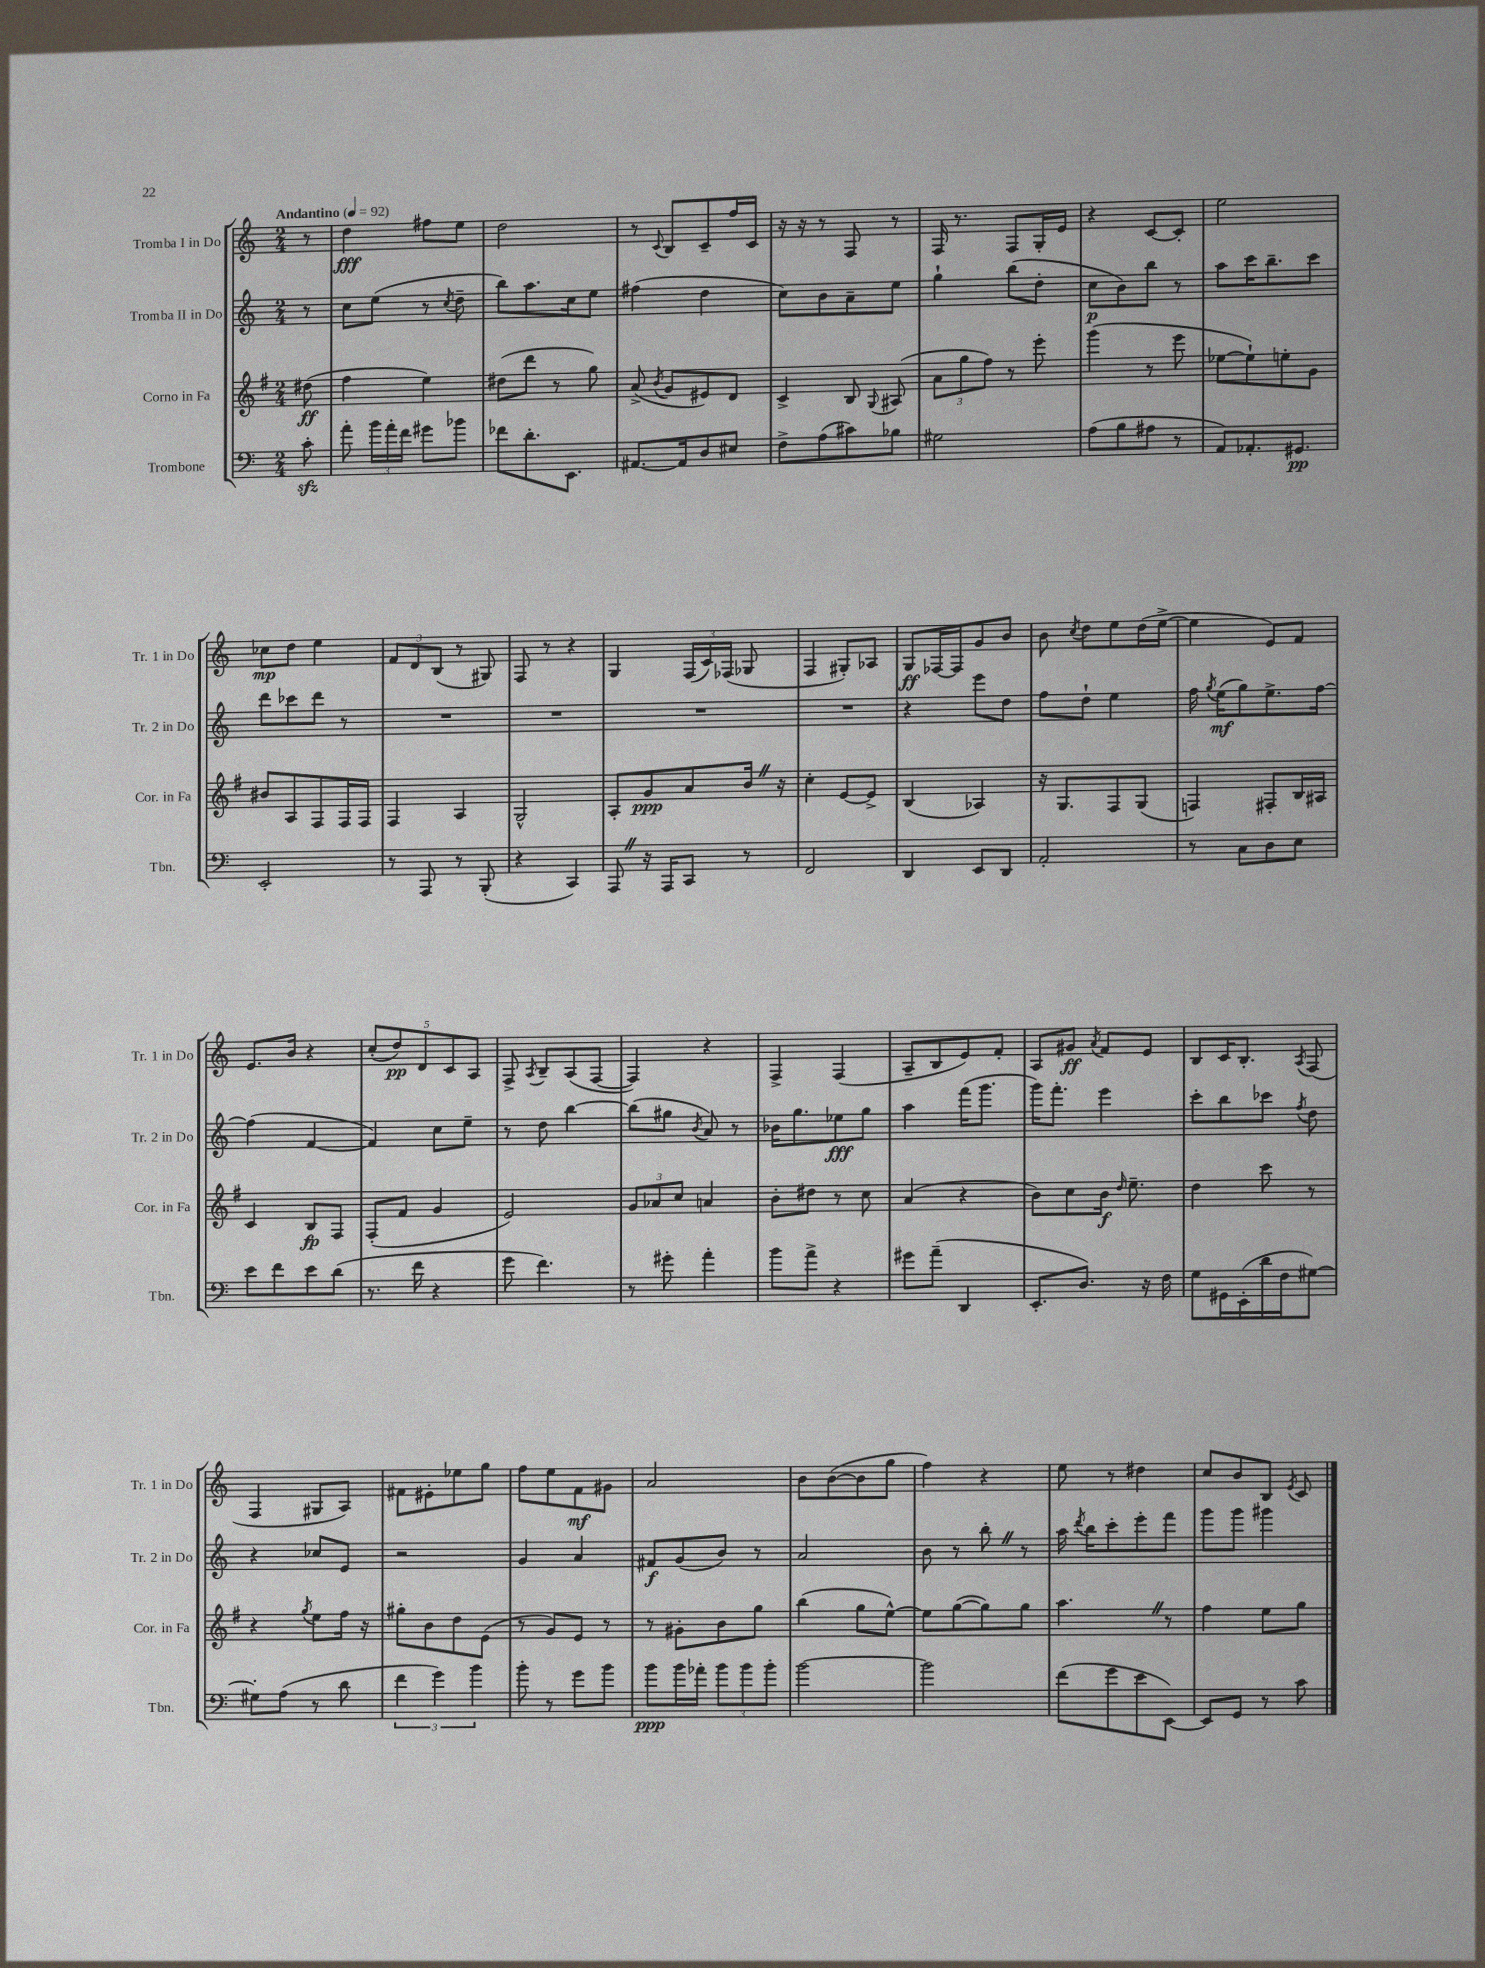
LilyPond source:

<<
\new StaffGroup <<
\new Staff = "s0" \with { instrumentName = "Tromba I in Do" shortInstrumentName = "Tr. 1 in Do" } {
    \clef treble \key c \major \numericTimeSignature \time 2/4 \partial 8 \tempo "Andantino" 4 = 92
    \autoBeamOff r8 |
    d''4\fff fis''8[ e''8] |
    d''2 |
    r8 \appoggiatura { c'8 } b8[ c'8-- f''16 c'16] |
    r16 r16 r8 f8 r8 |
    f16 r8. f8[ g16-. e'16] |
    r4 c'8[~ c'8]-. |
    e''2 |
    ces''8[\mp d''8] e''4 |
    \tuplet 3/2 { f'8[ d'8 b8]( } r8 gis8) |
    f8 r8 r4 |
    g4 \tuplet 3/2 { f16[( c'16) fes16]( } ges8 |
    f4 gis8[-.) aes8] |
    g8[\ff fes16~ fes16 g'8 b'8] |
    b'8 \acciaccatura { c''8 } d''8[ e''8 d''16( e''16]~-> |
    e''4 e'8[) f'8] |
    e'8.[ b'16] r4 |
    \tuplet 5/4 { c''8[-.( d''8\pp) d'8 c'8 a8] } |
    f8-> \acciaccatura { a8 } b8[-- a8( f8]~ |
    f4) r4 |
    f4-> f4( |
    a8[-- b8 e'8) f'8]-. |
    a8[ gis'8]\ff \acciaccatura { a'8 } f'8[ e'8] |
    b8[ c'16 b8.]-. \acciaccatura { a8 } f8( |
    f4 gis8[ a8]) |
    fis'8[ eis'8-. ees''8 g''8] |
    f''8[ e''8 f'8\mf gis'8] |
    a'2 |
    b'8[ b'8~( b'8 g''8] |
    f''4) r4 |
    e''8 r8 dis''4 |
    c''8[ b'8 b8] \acciaccatura { e'8 } c'8 \bar "|." |
}
\new Staff = "s1" \with { instrumentName = "Tromba II in Do" shortInstrumentName = "Tr. 2 in Do" } {
    \clef treble \key c \major \numericTimeSignature \time 2/4 \partial 8
    \autoBeamOff r8 |
    c''8[ e''8]( r8 \acciaccatura { c''8 } d''8-- |
    b''8[) a''8. c''16 e''8] |
    fis''4( d''4 |
    c''8[) b'8 a'8-- e''8] |
    g''4-! b''8[( d''8]-. |
    c''8[\p b'8) b''8] r8 |
    a''8[ c'''16 b''8.-- c'''8] |
    d'''8[ ces'''8 d'''8] r8 |
    R2 |
    R2 |
    R2 |
    R2 |
    r4 e'''8[ d''8] |
    f''8[ d''8]-! e''4 |
    f''16 \acciaccatura { g''8 } e''16[\mf( g''8) e''8.-> f''16]~ |
    f''4( f'4~ |
    f'4) c''8[ e''8]-- |
    r8 d''8 b''4~ |
    b''8[( gis''8] \acciaccatura { b'8 } a'8) r8 |
    bes'16[ g''8. ees''8\fff g''8] |
    a''4 f'''16[( g'''8.] |
    g'''16[) f'''8.]-. e'''4 |
    c'''8[-. b''8 ces'''8] \acciaccatura { f''8 } d''8 |
    r4 ces''8[ e'8] |
    r2 |
    g'4 a'4 |
    fis'8[\f g'8( b'8]) r8 |
    a'2 |
    b'8 r8 b''8-. \once \override BreathingSign.text = \markup { \musicglyph "scripts.caesura.straight" } \breathe r8 |
    a''16 \acciaccatura { d'''8 } b''16[ c'''8-. e'''8-. f'''8] |
    g'''8[ g'''8] gis'''4 \bar "|." |
}
\new Staff = "s2" \with { instrumentName = "Corno in Fa" shortInstrumentName = "Cor. in Fa" } {
    \clef treble \key g \major \numericTimeSignature \time 2/4 \partial 8
    \autoBeamOff dis''8\ff( |
    fis''4 e''4) |
    dis''8[( d'''8] r8 g''8) |
    a'8->( \acciaccatura { b'8 } g'8[ eis'8) d'8] |
    c'4-> b8 \appoggiatura { g8 } ais8( |
    \tuplet 3/2 { a'8[ g''8 fis''8]) } r8 e'''8-. |
    g'''4( r8 e'''8 |
    ees''8[~ ees''8-!) e''8-. g'8] |
    bis'8[ a8 fis8 fis16 fis16] |
    fis4 a4 |
    g2-^ |
    a8[-. g'8\ppp a'8 b'16] \once \override BreathingSign.text = \markup { \musicglyph "scripts.caesura.straight" } \breathe r16 |
    c''4-. e'8[~ e'8]-> |
    b4( aes4) |
    r16 g8.[ fis8 g8]( |
    f4) fis8[-. b16 ais16] |
    c'4 b8[\fp fis8] |
    fis8[-.( fis'8] g'4 |
    e'2) |
    \tuplet 3/2 { g'8[ aes'8 c''8] } a'4 |
    b'8[-. dis''8] r8 c''8 |
    a'4( r4 |
    b'8[) c''8 b'16]\f \grace { d''16 } e''8.-- |
    d''4 c'''8 r8 |
    r4 \acciaccatura { g''8 } e''8[ fis''16] r16 |
    gis''8[-. b'8 d''8 e'8]( |
    r8 g'8[) e'8] r8 |
    r8 gis'8[-. b'8 g''8] |
    b''4( g''8[ e''8]~-^) |
    e''8[ g''8~( g''8) g''8] |
    a''4. \once \override BreathingSign.text = \markup { \musicglyph "scripts.caesura.straight" } \breathe r8 |
    fis''4 e''8[ g''8] \bar "|." |
}
\new Staff = "s3" \with { instrumentName = "Trombone" shortInstrumentName = "Tbn." } {
    \clef bass \key c \major \numericTimeSignature \time 2/4 \partial 8
    \autoBeamOff c'8-.\sfz |
    a'8-. \tuplet 3/2 { b'16[ a'16-. f'16] } gis'8[ bes'8] |
    fes'8[ d'8.-. e,8.] |
    ais,8.[~ ais,16 d8 eis8] |
    f8[-> a8( cis'8) bes8] |
    gis2 |
    a8[( b8 ais8] r8 |
    a,8[) aes,8.-. gis,8.]\pp |
    e,2-. |
    r8 a,,8 r8 b,,8-.( |
    r4 c,4) |
    a,,8 \once \override BreathingSign.text = \markup { \musicglyph "scripts.caesura.straight" } \breathe r16 a,,16[ c,8] r8 |
    f,2 |
    d,4 e,8[ d,8] |
    a,2-. |
    r8 c8[ d8 e8] |
    e'8[ f'8 e'8 d'8]( |
    r8. f'16 r4 |
    g'8 f'4.) |
    r8 gis'8-. a'4-. |
    b'8[ a'8]-> r4 |
    gis'8[ a'8]--( d,4 |
    e,8.[-. d8.]) r16 f16 |
    g8[ gis,16 e,16-.( d'16 f16 gis8]~) |
    gis8[-. a8]( r8 d'8 |
    \tuplet 3/2 { f'4 g'4) b'4 } |
    b'8-. r8 g'8[ b'8] |
    b'8[\ppp b'16 aes'16]-. \tuplet 3/2 { b'8[ b'8 b'8]-. } |
    b'2~ |
    b'2 |
    f'8[( g'8 e'8 e,8]~) |
    e,8[ g,8] r8 c'8 \bar "|." |
}
>>
>>
\layout { \context { \Score \remove "Bar_number_engraver" } }
